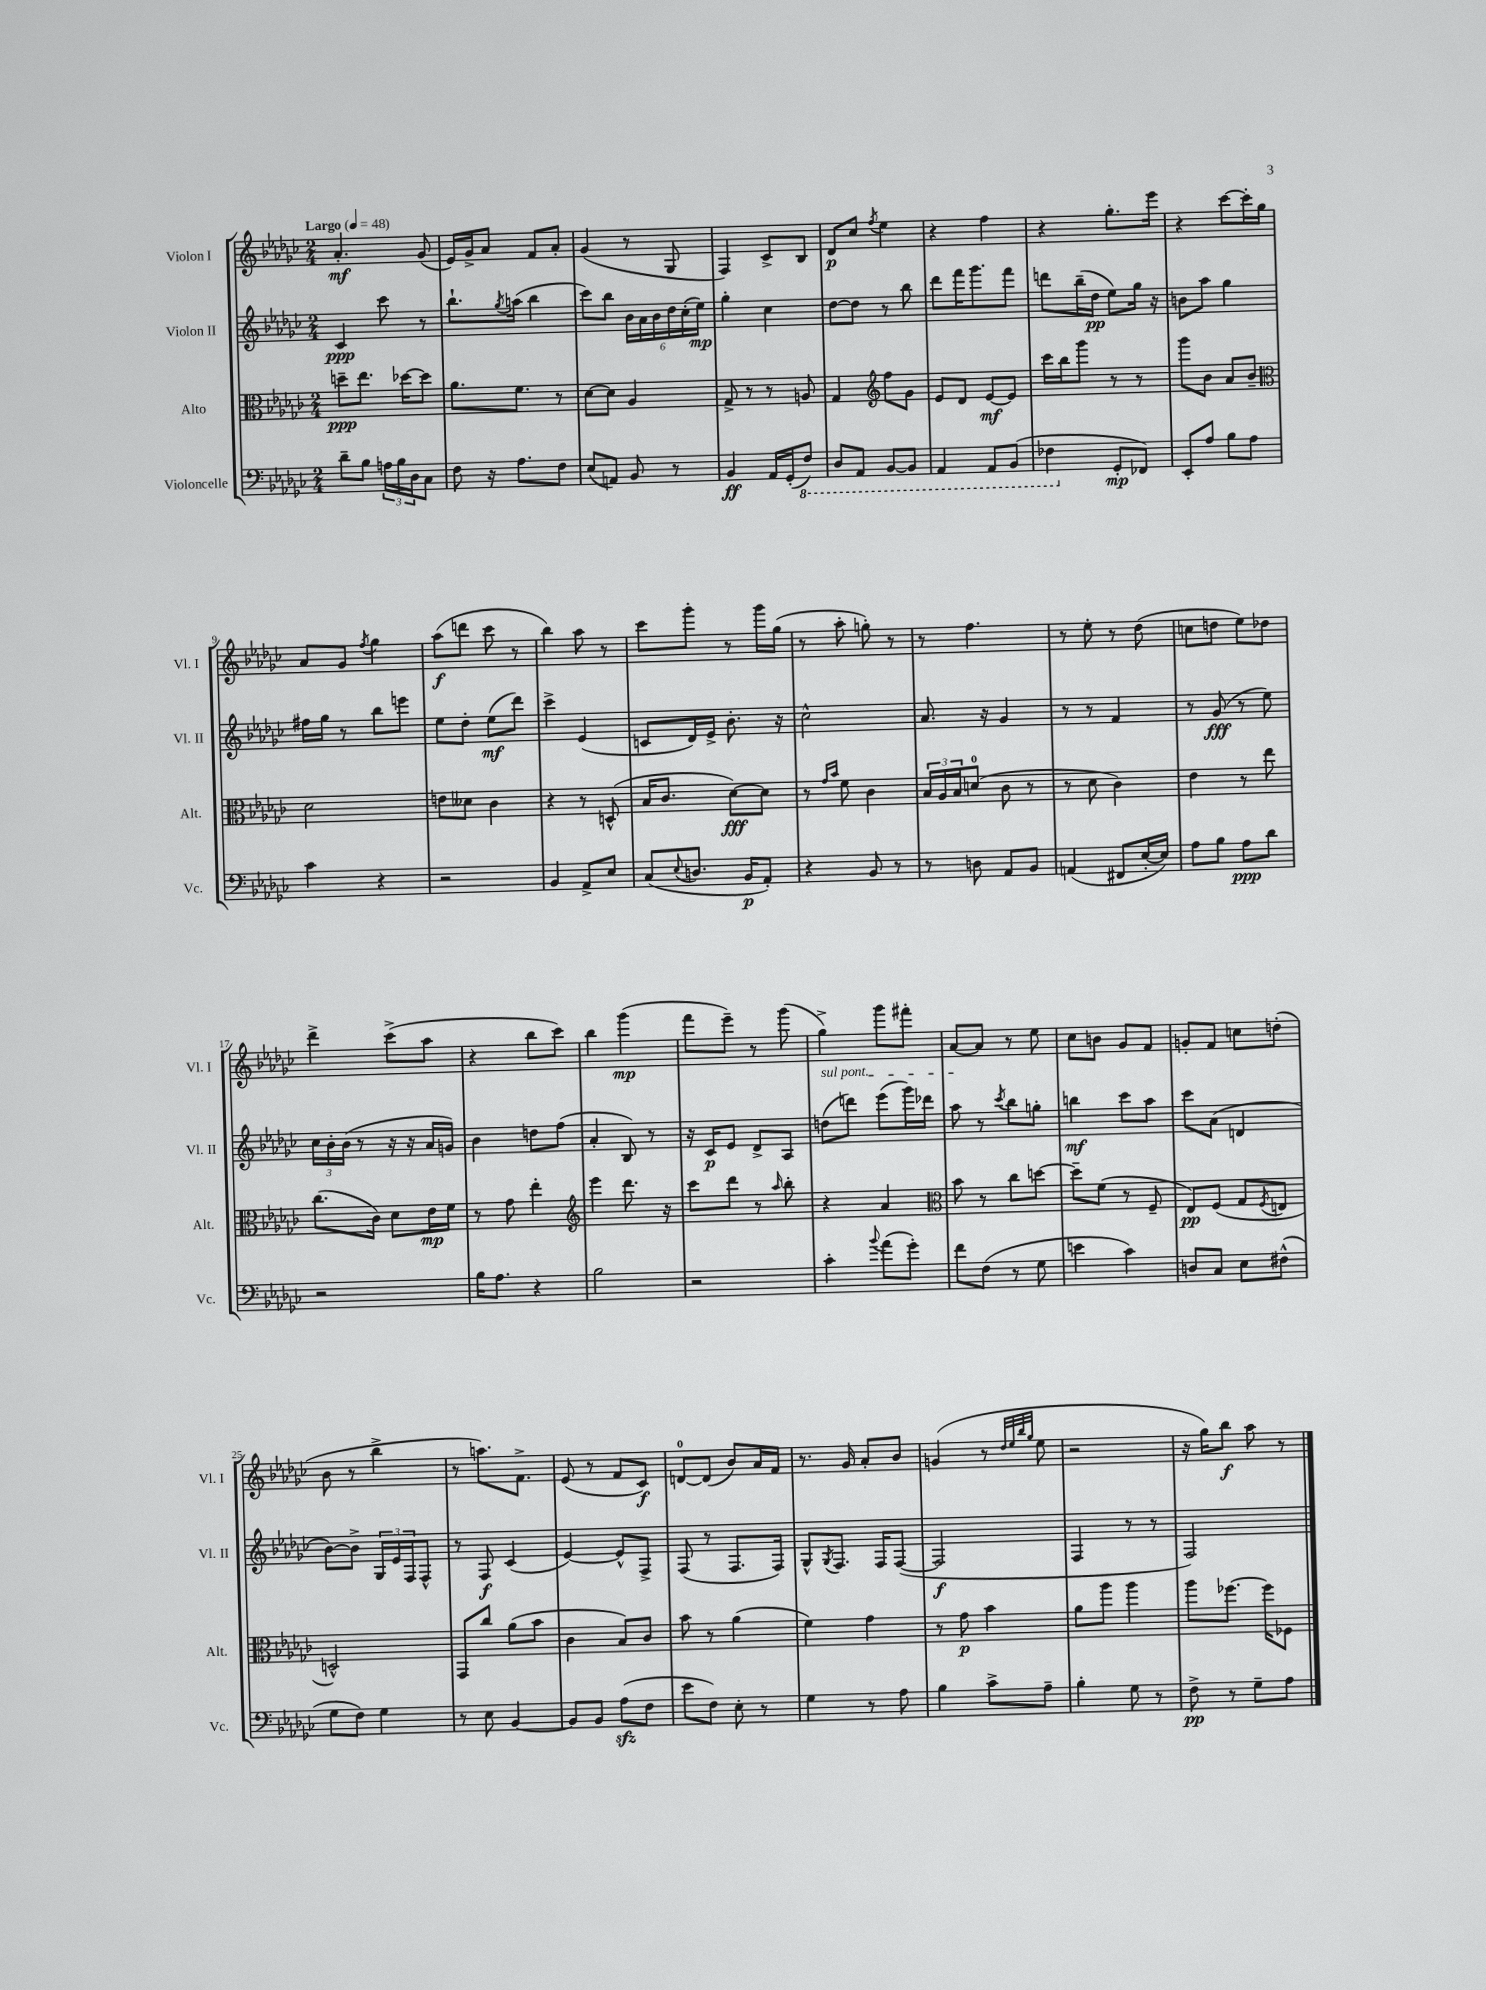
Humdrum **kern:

**kern	**dynam	**kern	**dynam	**kern	**dynam	**kern	**dynam
*part4	*part4	*part3	*part3	*part2	*part2	*part1	*part1
*staff4	*staff4	*staff3	*staff3	*staff2	*staff2	*staff1	*staff1
*I"Violoncelle	*	*I"Alto	*	*I"Violon II	*	*I"Violon I	*
*I'Vc.	*	*I'Alt.	*	*I'Vl. II	*	*I'Vl. I	*
*clefF4	*	*clefC3	*	*clefG2	*	*clefG2	*
*k[b-e-a-d-g-c-]	*	*k[b-e-a-d-g-c-]	*	*k[b-e-a-d-g-c-]	*	*k[b-e-a-d-g-c-]	*
*M2/4	*	*M2/4	*	*M2/4	*	*M2/4	*
*MM48	*	*MM48	*	*MM48	*	*MM48	*
=1	=1	=1	=1	=1	=1	=1	=1
!	!	!	!	!	!	!LO:TX:a:B:t=Largo	!
8d-~\L	.	8ddn~\L	ppp	4c-/	ppp	4.a-'/	mf
8B-\J	.	8.ee-\J	.	.	.	.	.
24An\LL	.	.	.	8ccc-\	.	.	.
24B-\	.	.	.	.	.	.	.
.	.	[16dd-X\KL	.	.	.	.	.
24D-\J	.	.	.	.	.	.	.
8C-\J	.	8dd-\J]	.	8r	.	(8g-/	.
=2	=2	=2	=2	=2	=2	=2	=2
8F\	.	8.a-\L	.	8.bb-`\L	.	16e-/LL)	.
.	.	.	.	.	.	16g-^/J	.
16r	.	.	.	.	.	8a-/J	.
.	.	.	.	8qgg-/	.	.	.
8.A-\L	.	8.f\J	.	(16aan\Jk	.	.	.
.	.	.	.	4bb-\	.	8f/L	.
8F\J	.	8r	.	.	.	8a-'/J	.
=3	=3	=3	=3	=3	=3	=3	=3
(8E-/L	.	[8d-\L	.	8ccc-\L)	.	(4g-/	.
8AAn/J)	.	8d-\J]	.	8bb-\J	.	.	.
8BB-/	.	4A-/	.	24b-\LL	.	8r	.
.	.	.	.	24a-\	.	.	.
.	.	.	.	24b-\	.	.	.
8r	.	.	.	24dd-\	.	8G-/	.
.	.	.	.	(24cc-'\	.	.	.
.	.	.	.	24ee-\JJ)	mp	.	.
=4	=4	=4	=4	=4	=4	=4	=4
4BB-/	ff	8G-^/	.	4gg-'\	.	4F/)	.
.	.	8r	.	.	.	.	.
16AA-/LL	.	8r	.	4cc-\	.	8c-^/L	.
(16GG-'/J	.	.	.	.	.	.	.
*8ba	*	*	*	*	*	*	*
8FF/J)	.	8An/	.	.	.	8B-/J	.
=5	=5	=5	=5	=5	=5	=5	=5
8DD-/L	.	4G-/	.	[8dd-\L	.	8d-/L	p
8AAA-/J	.	.	.	8dd-\J]	.	8cc-/J	.
*	*	*clefG2	*	*	*	*	*
.	.	.	.	.	.	8qff/	.
[8BBB-/L	.	8ff\L	.	8r	.	4ee-\	.
8BBB-/J]	.	8g-\J	.	8bb-\	.	.	.
=6	=6	=6	=6	=6	=6	=6	=6
4AAA-/	.	8e-/L	.	8ddd-\L	.	4r	.
.	.	8d-/J	.	16fff\K	.	.	.
.	.	.	.	8.ggg-\	.	.	.
8AAA-/L	.	[8e-/L	mf	.	.	4ff\	.
(8BBB-/J	.	8e-/J]	.	8fff\J	.	.	.
=7	=7	=7	=7	=7	=7	=7	=7
4FF-X\	.	16ccc-\LL	.	8dddn\L	.	4r	.
.	.	16bb-\J	.	.	.	.	.
.	.	8ggg-\J	.	(16bb-~\L	.	.	.
.	.	.	.	16dd-\JJ	pp	.	.
*X8ba	*	*	*	*	*	*	*
8GG-'/L	mp	8r	.	8ee-\L)	.	8.gg-'\L	.
8FF-X/J)	.	8r	.	16gg-\Jk	.	.	.
.	.	.	.	16r	.	16eee-\Jk	.
=8	=8	=8	=8	=8	=8	=8	=8
8EE-'/L	.	8ggg-\L	.	8bn\L	.	4r	.
8A-/J	.	8b-\J	.	8aa-\J	.	.	.
8B-\L	.	8a-/L	.	4gg-\	.	[8ccc-\L	.
8A-\J	.	8b-~/J	.	.	.	16ccc-'\L]	.
.	.	.	.	.	.	16gg-\JJ	.
!!LO:LB:g=z
=9	=9	=9	=9	=9	=9	=9	=9
*	*	*clefC3	*	*	*	*	*
4c-\	.	2d-\	.	16ff#X\LL	.	8a-/L	.
.	.	.	.	16gg-\JJ	.	.	.
.	.	.	.	8r	.	8g-/J	.
.	.	.	.	.	.	8qff/	.
4r	.	.	.	8bb-\L	.	4gg-\	.
.	.	.	.	8eeen\J	.	.	.
=10	=10	=10	=10	=10	=10	=10	=10
2r	.	8en\L	.	8ee-\L	.	(8aa-\L	f
.	.	8d--X\J	.	8dd-'\J	.	8dddn\J	.
.	.	4c-\	.	(8ee-\L	mf	8ccc-\	.
.	.	.	.	8ddd-\J)	.	8r	.
=11	=11	=11	=11	=11	=11	=11	=11
4BB-/	.	4r	.	4ccc-^\	.	4bb-\)	.
8AA-^/L	.	8r	.	(4e-/	.	8aa-\	.
8E-/J	.	(8Dn^^/	.	.	.	8r	.
=12	=12	=12	=12	=12	=12	=12	=12
(8C-/L	.	16B-/KL	.	8cn/L	.	8ccc-\L	.
.	.	8.c-/J	.	.	.	.	.
8qqE-/	.	.	.	.	.	.	.
8.Dn/J	.	.	.	16d-/L)	.	8ggg-'\J	.
.	.	.	.	16e-^/JJ	.	.	.
.	.	[8d-\L)	fff	8.b-'\	.	8r	.
16BB-/KL	p	.	.	.	.	.	.
8AA-'/J)	.	8d-\J]	.	.	.	16ggg-\LL	.
.	.	.	.	16r	.	(16gg-\JJ	.
=13	=13	=13	=13	=13	=13	=13	=13
4r	.	8r	.	2cc-^^\	.	8r	.
.	.	16qqg-/LL	.	.	.	.	.
.	.	16qqb-/JJ	.	.	.	.	.
.	.	8f\	.	.	.	8aa-'\	.
8BB-/	.	4c-\	.	.	.	8ggn'\)	.
8r	.	.	.	.	.	8r	.
=14	=14	=14	=14	=14	=14	=14	=14
8r	.	24B-/LL	.	8.a-/	.	8r	.
.	.	24A-/	.	.	.	.	.
.	.	24B-/J	.	.	.	.	.
8Dn\	.	(8dn/J	.	.	.	4.ff\	.
.	.	.	.	16r	.	.	.
8AA-/L	.	8c-\	.	4g-/	.	.	.
8BB-/J	.	8r	.	.	.	.	.
=15	=15	=15	=15	=15	=15	=15	=15
(4AAn/	.	8r	.	8r	.	8r	.
.	.	8d-\	.	8r	.	8ee-'\	.
8FF#X/L	.	4c-\)	.	4f/	.	8r	.
[16E-'/L	.	.	.	.	.	(8dd-\	.
16E-/JJ])	.	.	.	.	.	.	.
=16	=16	=16	=16	=16	=16	=16	=16
8A-\L	.	4e-\	.	8r	.	8ccn\L	.
8B-\J	.	.	.	(8g-/	fff	8ddn\J	.
8A-\L	ppp	8r	.	8r	.	8ee-\L)	.
8d-\J	.	8ee-\	.	8ee-\)	.	8dd-X\J	.
!!LO:LB:g=z
=17	=17	=17	=17	=17	=17	=17	=17
2r	.	(8.cc-\L	.	24cc-\LL	.	4ddd-^\	.
.	.	.	.	24b-'\	.	.	.
.	.	.	.	(24b-\JJ	.	.	.
.	.	.	.	8r	.	.	.
.	.	16c-\Jk)	.	.	.	.	.
.	.	8d-\L	.	16r	.	(8ccc-^\L	.
.	.	.	.	16r	.	.	.
.	.	16e-\L	mp	16a-/LL	.	8aa-\J	.
.	.	16f\JJ	.	16gn/JJ)	.	.	.
=18	=18	=18	=18	=18	=18	=18	=18
16B-\KL	.	8r	.	4b-\	.	4r	.
8.A-\J	.	.	.	.	.	.	.
.	.	8g-\	.	.	.	.	.
4r	.	4ee-'\	.	8ddn\L	.	8bb-\L	.
.	.	.	.	(8ff\J	.	8ccc-\J)	.
=19	=19	=19	=19	=19	=19	=19	=19
*	*	*clefG2	*	*	*	*	*
2B-\	.	4eee-\	.	4a-'/	.	4bb-\	.
.	.	8.ddd-\	.	8B-/)	.	(4ggg-\	mp
.	.	.	.	8r	.	.	.
.	.	16r	.	.	.	.	.
=20	=20	=20	=20	=20	=20	=20	=20
2r	.	8ccc-\L	.	16r	.	8fff\L	.
.	.	.	.	16c-/KL	p	.	.
.	.	8ddd-\J	.	8e-/J	.	8eee-~\J)	.
.	.	8r	.	8d-^/L	.	8r	.
.	.	16qqaa-/	.	.	.	.	.
.	.	8bb-'\	.	8A-/J	.	(8ggg-\	.
=21	=21	=21	=21	=21	=21	=21	=21
!	!	!	!	!LO:TX:a:i:t=sul pont.	!	!	!
4c-'\	.	4r	.	(8ddn\L	.	4gg-^\)	.
.	.	.	.	8dddn\J)	.	.	.
8qqb-/	.	.	.	.	.	.	.
(8a-\L	.	4a-/	.	(8eee-\L	.	8ggg-\L	.
8g-'\J)	.	.	.	16ggg-\L)	.	8fff#X'\J	.
.	.	.	.	16ddd-X\JJ	.	.	.
=22	=22	=22	=22	=22	=22	=22	=22
*	*	*clefC3	*	*	*	*	*
8f\L	.	8b-\	.	8aa-\	.	[8a-/L	.
(8F\J	.	8r	.	8r	.	8a-/J]	.
.	.	.	.	8qccc-/	.	.	.
8r	.	8cc-\L	.	8bb-\L	.	8r	.
8G-\	.	[8ddn\J	.	8ggn'\J	.	8ee-\	.
=23	=23	=23	=23	=23	=23	=23	=23
4en\	.	8dd~\L]	.	4bbn\	mf	8cc-\L	.
.	.	(8f\J	.	.	.	8bn\J	.
4c-\)	.	8r	.	8ccc-\L	.	8g-/L	.
.	.	8F~/	.	8aa-\J	.	8f/J	.
=24	=24	=24	=24	=24	=24	=24	=24
8Dn/L	.	8E-/L)	pp	8ccc-\L	.	8gn'/L	.
8C-/J	.	(8F/J	.	(8a-\J	.	8f/J	.
8E-\L	.	8G-/L	.	4dn/	.	8ccn\L	.
.	.	8qF/	.	.	.	.	.
(8F#X^^\J	.	8En/J	.	.	.	(8ddn'\J	.
!!LO:LB:g=z
=25	=25	=25	=25	=25	=25	=25	=25
8G-\L	.	2Dn^^/)	.	[8b-\L)	.	8b-\	.
8F\J)	.	.	.	8b-^\J]	.	8r	.
4G-\	.	.	.	24G-/LL	.	4bb-^\	.
.	.	.	.	24e-/	.	.	.
.	.	.	.	24F/J	.	.	.
.	.	.	.	8F^^/J	.	.	.
=26	=26	=26	=26	=26	=26	=26	=26
8r	.	8GG-/L	.	8r	.	8r	.
8E-\	.	8cc-/J	.	8F/	f	8.aan\L)	.
[4BB-/	.	(8a-\L	.	(4c-/	.	.	.
.	.	.	.	.	.	8.f^\J	.
.	.	8b-\J	.	.	.	.	.
=27	=27	=27	=27	=27	=27	=27	=27
8BB-/L]	.	4c-\	.	[4e-/)	.	(8e-/	.
8BB-/J	.	.	.	.	.	8r	.
(8A-zz\L	.	8B-/L)	.	8e-^^/L]	.	8f/L	.
8F\J	.	8c-/J	.	8F^/J	.	8c-/J)	f
=28	=28	=28	=28	=28	=28	=28	=28
8e-\L	.	8b-\	.	(8F/	.	[8dn/L	.
8F\J)	.	8r	.	8r	.	(8d/J]	.
8E-'\	.	(4a-\	.	8.F/L	.	8b-/L)	.
8r	.	.	.	.	.	16a-/L	.
.	.	.	.	16F/Jk)	.	16f/JJ	.
=29	=29	=29	=29	=29	=29	=29	=29
4G-\	.	4f\)	.	8G-^^/L	.	8.r	.
.	.	.	.	8qG-/	.	.	.
.	.	.	.	8.F/J	.	.	.
.	.	.	.	.	.	16g-/	.
8r	.	4g-\	.	.	.	8a-'/L	.
.	.	.	.	16F/KL	.	.	.
8A-\	.	.	.	([8F/J	.	8b-/J	.
=30	=30	=30	=30	=30	=30	=30	=30
4B-\	.	8r	.	2F/]	f	(4gn/	.
.	.	8g-\	p	.	.	.	.
8c-^\L	.	4b-\	.	.	.	8r	.
.	.	.	.	.	.	32qqdd-/LLL	.
.	.	.	.	.	.	32qqee-/	.
.	.	.	.	.	.	32qqbb-/	.
.	.	.	.	.	.	32qqgg-/JJJ	.
8A-~\J	.	.	.	.	.	8ee-\	.
=31	=31	=31	=31	=31	=31	=31	=31
4B-'\	.	8a-\L	.	4F/	.	2r	.
.	.	8aa-\J	.	.	.	.	.
8G-\	.	4aa-\	.	8r	.	.	.
8r	.	.	.	8r	.	.	.
=32	=32	=32	=32	=32	=32	=32	=32
8F^\	pp	8aa-\L	.	2F/)	.	16r	.
.	.	.	.	.	.	16gg-\KL)	.
8r	.	[8.ff-X\J	.	.	.	8bb-\J	f
8G-~\L	.	.	.	.	.	8aa-\	.
.	.	16ff-\KL]	.	.	.	.	.
8A-\J	.	8F-X\J	.	.	.	8r	.
==	==	==	==	==	==	==	==
*-	*-	*-	*-	*-	*-	*-	*-
